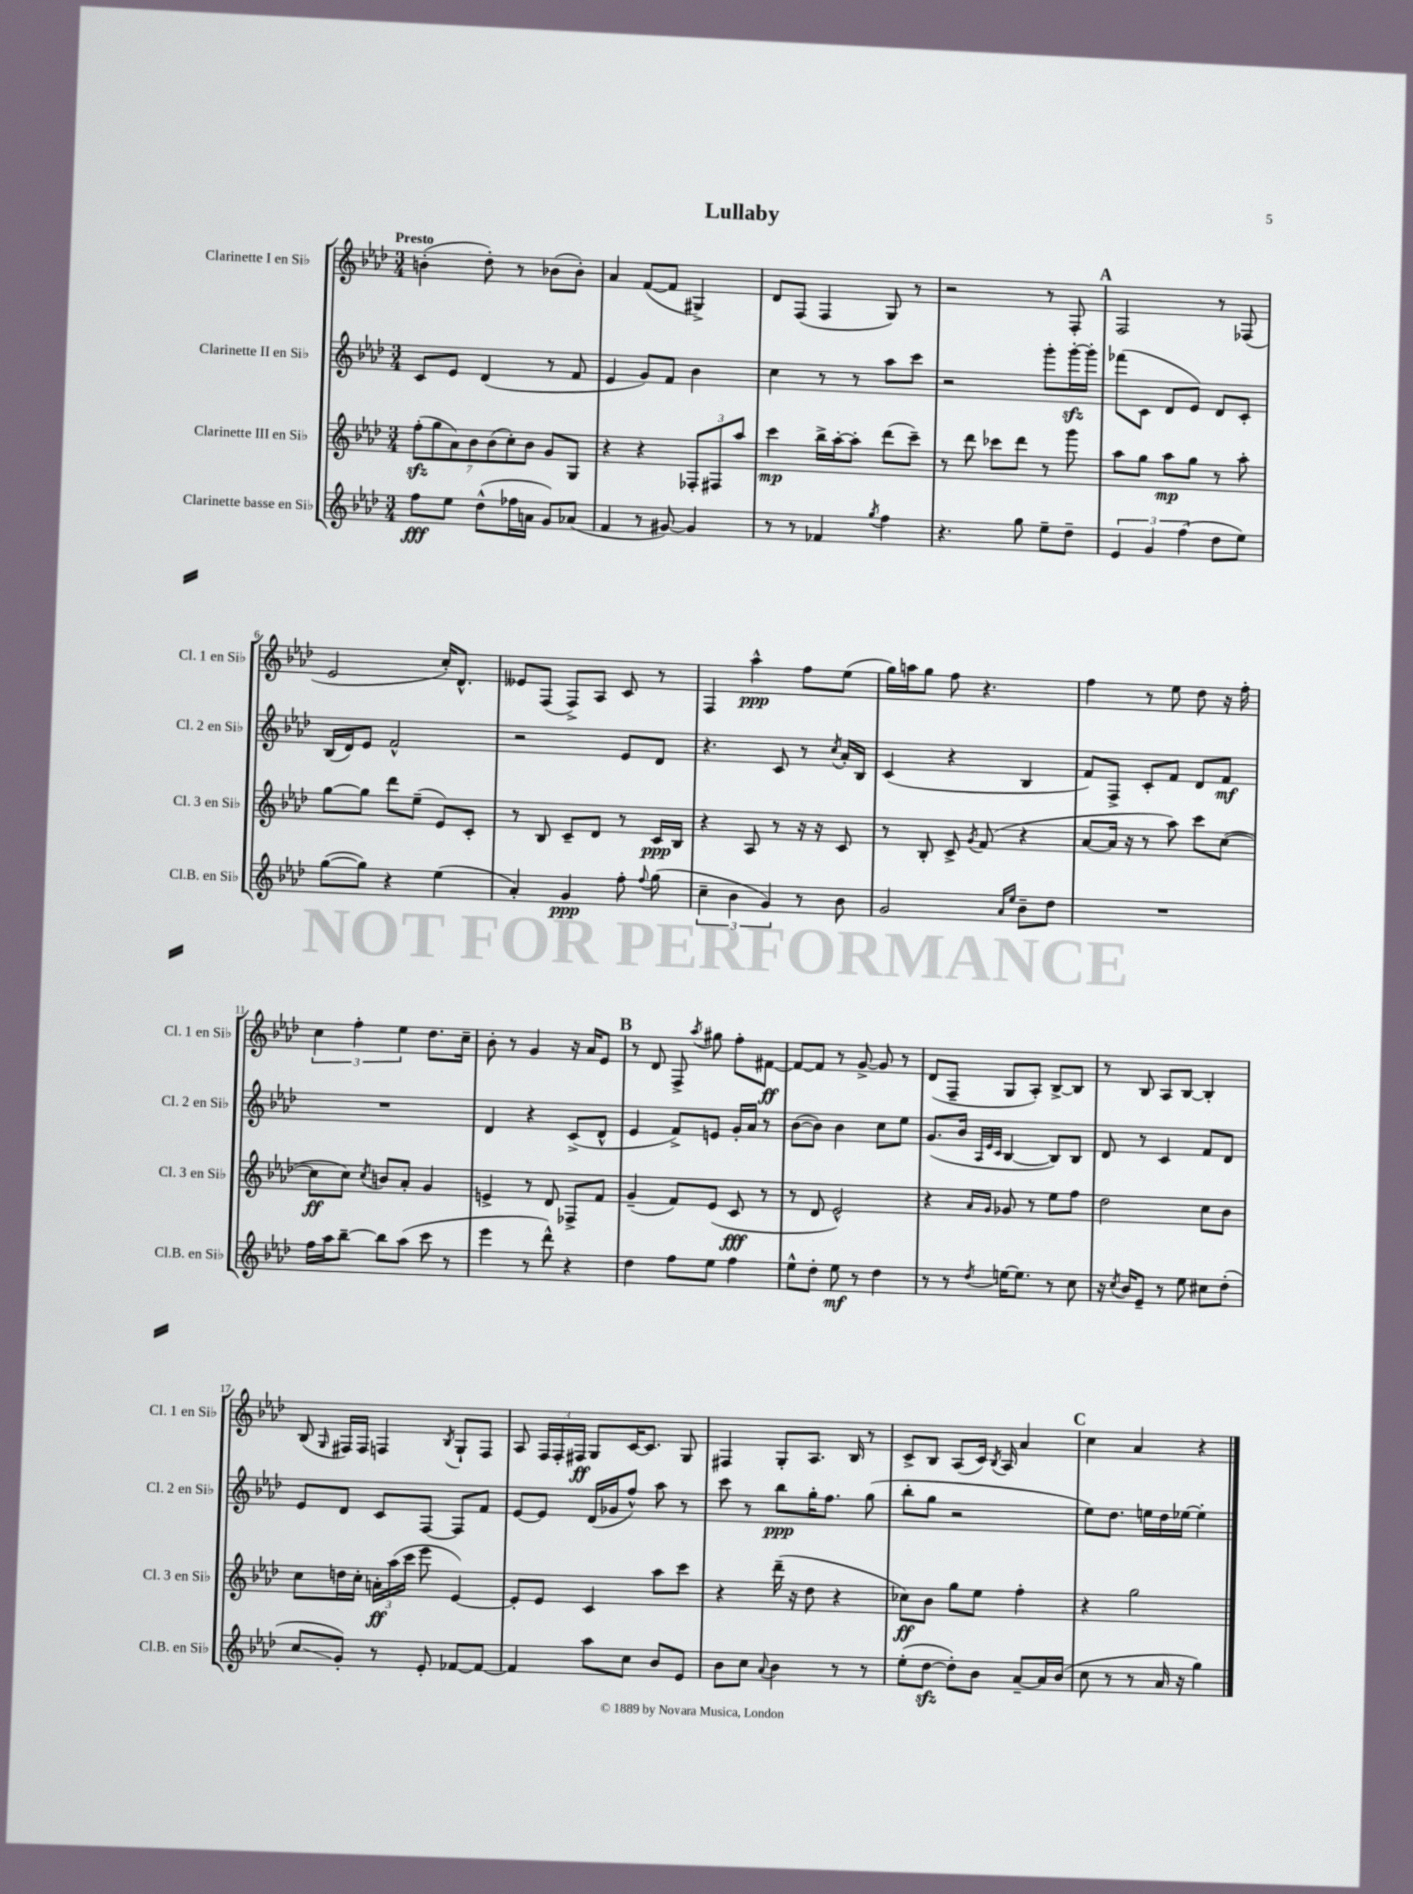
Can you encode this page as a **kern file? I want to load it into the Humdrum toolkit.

**kern	**kern	**kern	**kern
*staff4	*staff3	*staff2	*staff1
*clefG2	*clefG2	*clefG2	*clefG2
*k[b-e-a-d-]	*k[b-e-a-d-]	*k[b-e-a-d-]	*k[b-e-a-d-]
*M3/4	*M3/4	*M3/4	*M3/4
8ff	(14ff'	8c	(4b'
.	14gg	.	.
8ee-	.	8e-	.
.	14a-)	.	.
.	14b-	.	.
(8dd-^^	.	(4d-	8dd-')
.	(14b-	.	.
.	14cc')	.	.
16ff-	.	.	8r
.	14b-	.	.
16a	.	.	.
8g)	8g	8r	(8b-
(8a-	8G	8f	8b-')
=	=	=	=
4f	4r	4e-	4a-
8r	4r	8g)	([8f
[8g#)	.	8f	8f]
4g#]	12F-'	4b-	4G#^)
.	12F#	.	.
.	12aa-	.	.
=	=	=	=
8r	4ccc	4cc	8d-
8r	.	.	(8F
4f-	16bb-^	8r	4F
.	[16aa-'	.	.
.	8aa-']	8r	.
8qgg	.	.	.
4ff	(8ddd-	8aa-	8G)
.	8ccc~)	8ccc	8r
=	=	=	=
4.r	8r	2r	2r
.	8ddd-	.	.
.	8ccc-	.	.
8gg	8ddd-	.	.
8ee-~	8r	8ggg'	8r
8dd-~	8ggg	[16ggg'	8F'
.	.	16ggg']	.
=	=	=	=
6e-	8aa-	(8fff-	2F
.	8gg	8c	.
6g	.	.	.
.	8aa-	8d-	.
(6ff	.	.	.
.	8gg	8e-)	.
8dd-	8r	8d-	8r
8ee-)	8aa-'	8c'	(8F-
=	=	=	=
([8gg	[8gg	(16B-	2e-
.	.	16d-)	.
8gg])	8gg]	8e-	.
4r	8ddd-	2f^^	.
.	(8ee-~	.	.
(4ee-	8e-)	.	16cc')
.	.	.	8.d-^^
.	8c'	.	.
=	=	=	=
4a-')	8r	2r	8e--
.	8B-	.	(8F
4g	8c~	.	8F^)
.	8d-	.	8A-
8ff'	8r	8e-	8c
8qqff	.	.	.
(8gg	16c	8d-	8r
.	16B-	.	.
=	=	=	=
6cc~	4r	4.r	4F
6b-	.	.	.
.	8A-	.	4aa-^^
6g)	.	.	.
.	8r	8c	.
8r	16r	8r	8ff
.	16r	.	.
.	.	8qcc	.
8b-	8c	16a-'	(8ee-
.	.	16B-	.
=	=	=	=
2g	8r	(4c	16gg)
.	.	.	16aa
.	8B-'	.	8gg
.	8c^	4r	8ff
.	8qg	.	.
.	(8f	.	4.r
16qqa-	.	.	.
16qqee-	.	.	.
8b-~	4r	4B-	.
8dd-	.	.	.
=	=	=	=
2.r	[8a-	8f)	4ff
.	16a-]	8F^	.
.	16r	.	.
.	8r	8c'	8r
.	8aa-)	8f	8ee-
.	8ccc	8d-	8dd-
.	([8cc	8f	16r
.	.	.	16ff'
=	=	=	=
16ff	8cc]	2.r	6cc
16aa-	.	.	.
[8bb-~	8cc)	.	.
.	.	.	6ff'
.	8qcc	.	.
8bb-]	8b	.	.
.	.	.	6ee-
(8aa-	8a-'	.	.
8ccc	4g	.	8.dd-
8r	.	.	.
.	.	.	16cc~
=	=	=	=
4eee-	4e^	4d-	8b-'
.	.	.	8r
8r	8r	4r	4g
8ddd-^^)	8d-	.	.
4r	8F-^	(8c^	16r
.	.	.	16a-
.	8f	8d-^^	8e-
=	=	=	=
4dd-	(4g~	4e-	8r
.	.	.	8d-
8ff	8f)	8f^)	8F^
.	.	.	8qaa-
8ee-	(8e-	8e	8gg#
4ff	8c	16g'	8ff'
.	.	16a-	.
.	8r	8r	[8f#
=	=	=	=
8ee-^^	8r	([8b-	8f#_
8dd-'	8d-	8b-])	8f#]
8ee-	2e-^^)	4b-	8r
8r	.	.	[8g^
4dd-	.	8cc	8g]
.	.	8ee-	8r
=	=	=	=
8r	4r	(8.g	(8d-
8r	.	.	8F~
.	.	16b-	.
.	.	32qqA-	.
.	16qqa-	32qqe-	.
8qdd-	16qqg	32qqc	.
[16ee	8g-	[4B-	8G
8.ee]	.	.	.
.	8r	.	8A-')
8r	8ee-	8B-])	[8B-^
8cc	8ff	8B-	8B-]
=	=	=	=
16r	2dd-	8d-	8r
8qcc	.	.	.
16b-	.	.	.
8e-~	.	8r	8B-
8r	.	4c	8A-
8ee-	.	.	[8B-
8cc#	8cc	8f	4B-']
(8dd-'	8b-	8d-	.
=	=	=	=
8cc	8cc	8e-	(8B-
.	.	.	16qqG
8g')	16dd	8d-	16F#)
.	16cc'	.	16F#
8r	24a'	8c	4F
.	(24aa-	.	.
.	24ccc	.	.
8e-'	8eee-	[8F	.
.	.	.	8qB-
[8f-	[4e-)	8F]	8G`
8f-_	.	8f	8F
=	=	=	=
4f-]	8e-']	[8e-	8A-
.	8e-	8e-]	24F
.	.	.	24F'
.	.	.	24F#
8aa-	4c	(16d-	8G
.	.	16g-	.
8cc	.	8ff^^)	[16c
.	.	.	8.c]
8b-	8aa-	8aa-	.
8e-	8ccc	8r	8G
=	=	=	=
8b-	4r	8ccc	4F#
8cc	.	8r	.
8qqa-	.	.	.
4b-	(16ddd-~	8bb-	8G'
.	16r	.	.
.	8dd-	16gg'	8.A-
.	.	8.ff	.
8r	4r	.	.
.	.	.	16B-
8r	.	(8gg	8r
=	=	=	=
(8ee-'	8cc-)	8bb-'	8c^
[8dd-	8b-	8gg	8B-
8dd-'])	8gg	2r	(8A-
8b-	8ee-	.	16c)
.	.	.	8qB-
.	.	.	16A-
[8a-~	4ff'	.	4a-
16a-]	.	.	.
(16b-	.	.	.
=	=	=	=
8cc	4r	8ee-)	4cc
8r	.	8.dd-	.
8r	2gg	.	4a-
.	.	16ee	.
16a-	.	16dd-	.
16r	.	[16ee-	.
4gg)	.	4ee-']	4r
==	==	==	==
*-	*-	*-	*-
